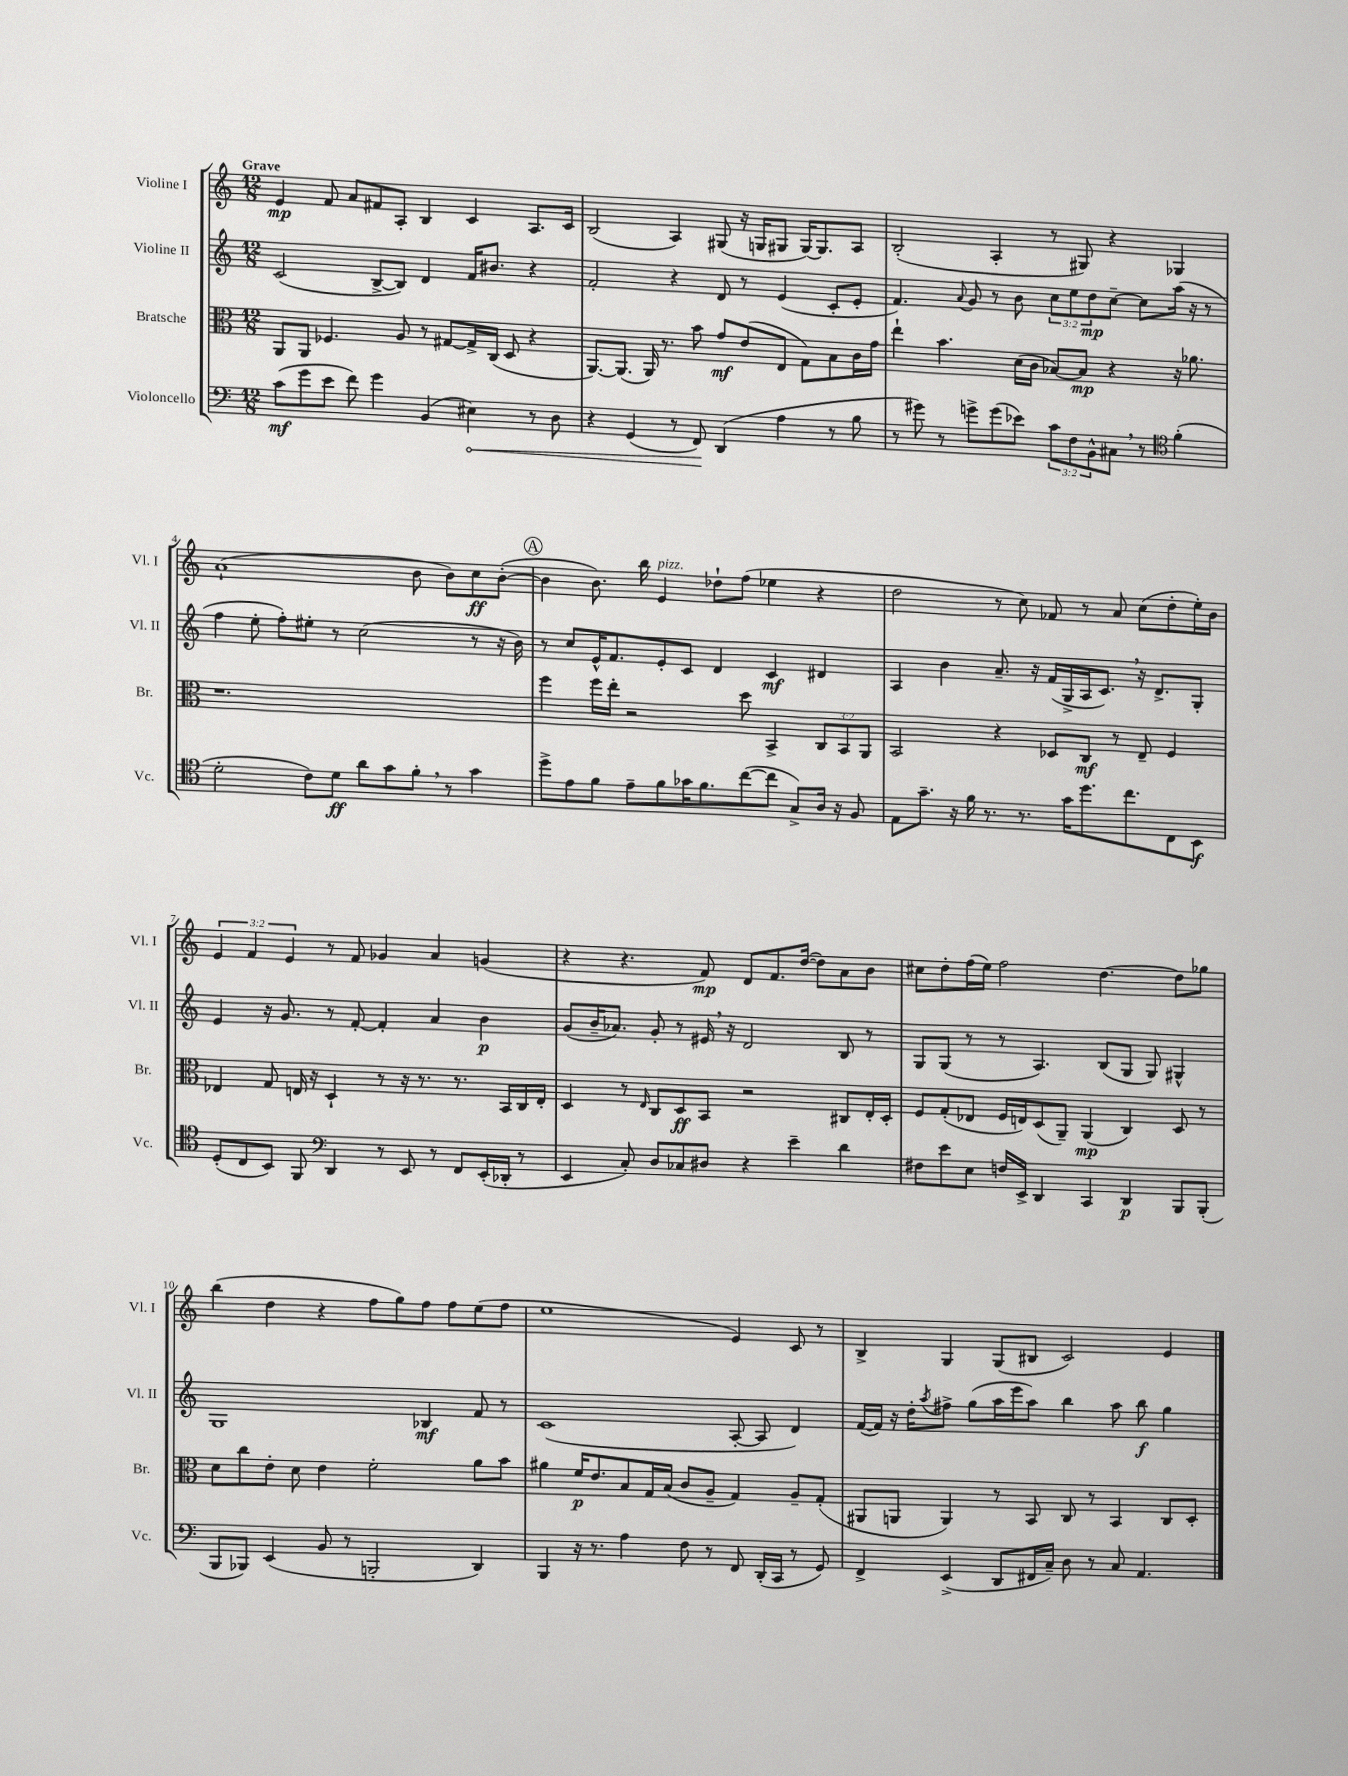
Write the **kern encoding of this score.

**kern	**kern	**kern	**kern
*staff4	*staff3	*staff2	*staff1
*clefF4	*clefC3	*clefG2	*clefG2
*k[]	*k[]	*k[]	*k[]
*M12/8	*M12/8	*M12/8	*M12/8
(8c\L	8AA/L	(2c/	4e/
8g\	8AA/J	.	.
8e\J	4.F-/	.	8f/
8f\)	.	.	8a/L
4g\	.	[8B^/L	8f#/
.	8A/	8B/]J)	8A'/J
(4BB/	8r	4d/	4B/
.	[8G#/L	.	.
4E#\)	16G#^/]L	16f/LK	4c/
.	(16C/JJ	8.b#/J	.
.	8D/	.	.
8r	4r	4r	8.A/L
8D\	.	.	.
.	.	.	16c/Jk
=	=	=	=
4r	[8.AA/L)	2f'/	(2B/
.	(8.AA/]J	.	.
(4GG/	.	.	.
.	16AA/)	.	.
.	8.r	.	.
8r	.	4r	4A/)
8FF/)	8b\	.	.
(4DD/	8g/L	8d/	(8G#/
.	(8e/	8r	16r
.	.	.	16G/LK
4A\	8E/J	(4e/	8G#/J
.	8G\L)	.	[16G#/LK)
.	.	.	8.G#/]
8r	8B\	8c'/L	.
8B\	16c\L	8e'/J	8A/J
.	16g\JJ	.	.
=	=	=	=
8r	4ee`\	4.f/)	(2B'/
8g#\)	.	.	.
8r	4.b\	.	.
.	.	8qqa/	.
8g^\L	.	8g/	.
(8g\	.	8r	4A'/
8e-\J)	(16d\LL	8b\	.
.	16c\JJ	.	.
12c\L	[8B-/L)	12cc\L	8r
12F\	.	12ee\	.
.	8B-/]J	.	8G#/)
12BB^^\	.	12dd\	.
8C#\J	4r	[8cc~\J	4r
8r	.	8cc\]L	.
*clefC4	*	*	*
(4f'\	16r	(16aa\Jk	4G-/
.	8.a-\	16r	.
.	.	8r	.
=	=	=	=
2d'\	1.r	4ff\	(1a`
.	.	8ee'\	.
.	.	8ff'\L)	.
8c\L)	.	8ee#'\J	.
8d\J	.	8r	.
8a\L	.	(2cc\	.
8g\	.	.	.
8f'\J	.	.	8b\
8r	.	.	8b\L)
4g\	.	8r	8cc\
.	.	16r	([8b'\J
.	.	16b\)	.
=	=	=	=
8dd^\L	4ff\	8r	4b\]
8e\	.	8cc/L	.
8f\J	16ff\LL	16e^^/K	8.b\)
.	16ee'\JJ	8.f/	.
8e~\L	2r	.	.
.	.	.	16bb\
8f\	.	8e'/	4e/
16g-\K	.	8c/J	.
8.f\	.	.	.
.	.	4d/	8dd-`\L
([8cc\	8dd\	.	(8ff\J
8cc\]J	4BB^/	4c/	4ee-\
8G^/L)	.	.	.
16A/Jk	12C/L	4d#/	4r
16r	.	.	.
.	12BB/	.	.
8F/	.	.	.
.	12AA/J	.	.
=	=	=	=
8E\L	2BB/	4A/	2dd\
8.g~\J	.	.	.
.	.	4b\	.
16r	.	.	.
16f\	.	.	.
8.r	.	.	.
.	4r	8.a~/	8r
8.r	.	.	8cc\)
.	.	16r	.
.	8D-/L	(16f/LL	8f-/
16g\LK	.	16G^/	.
8.dd\	8C/J	16A/J	8r
.	.	8.c/J)	.
.	8r	.	8a/
8.cc\	.	.	.
.	8E~/	16r	(8cc\L
.	.	8.d^/L	.
8C\	4F/	.	8dd'\
8BB\J	.	8G'/J	16ee'\L)
.	.	.	16b\JJ
=	=	=	=
(8D'/L	4E-/	4e/	6e/
8C/	.	.	.
.	.	.	6f/
8BB/J)	8G/	16r	.
.	.	8.g/	.
.	.	.	6e/
8FF/	16E/	.	.
.	16r	.	.
*clefF4	*	*	*
4DD/	4D`/	8r	8r
.	.	[8f'/	8f/
8r	8r	4f'/]	4g-/
8EE/	16r	.	.
.	8.r	.	.
8r	.	4a/	4a/
8FF/L	8.r	.	.
(16EE'/L	.	4b\	(4g/
16DD-'/JJ	16BB/LL	.	.
8r	16C/	.	.
.	16E'/JJ	.	.
=	=	=	=
4EE/	4D/	(8g/L	4r
.	.	16b~/K	.
.	.	8.a-/J)	.
8C'/)	8r	.	4.r
.	16qqE/	.	.
8D/L	8C/L	8g'/	.
8C-/	8D/	8r	.
8D#/J	8BB/J	16e#/	8f/)
.	.	16r	.
4r	2r	2d/	8d/L
.	.	.	8.f/
4e~\	.	.	.
.	.	.	([16dd/Jk
.	.	.	8dd\]L)
4d\	8C#/L	8B/	8a\
.	16E'/L	8r	8b\J
.	16D'/JJ	.	.
=	=	=	=
8F#\L	8F/L	8G/L	8cc#\L
8e\	(8G'/	(8G/J	8dd'\
8E\J	8E-/J	8r	(16ff\L
.	.	.	16ee\JJ)
16F/LL	16F/LL	8r	2ff\
16EE^/JJ	16E/J)	.	.
4DD/	(8D/	4.A/)	.
.	8AA~/J)	.	.
4CC/	(4AA/	.	.
.	.	(8B/L	[4.dd\
4DD/	4C/)	8G/J	.
.	.	8G/)	.
8BBB/L	8D/	4G#^^/	8dd\]L
(8BBB'/J	8r	.	8gg-\J
=	=	=	=
8BBB/L	8d\L	1G	(4bb\
8BBB-/J)	8cc\	.	.
(4EE/	8e'\J	.	4dd\
.	8d\	.	.
8BB/	4e\	.	4r
8r	.	.	.
2BBB'/	2f'\	.	8ff\L
.	.	.	8gg\)
.	.	4B-/	8ff\J
.	.	.	8ff\L
4DD/)	8a\L	8f/	(8ee\
.	8b\J	8r	8ff\J
=	=	=	=
4BBB/	4a#\	(1c	1ee
16r	16f/LK	.	.
8.r	8.e/	.	.
4A\	8B/	.	.
.	16G/L	.	.
.	(16B/JJ	.	.
8F\	8c/L	.	.
8r	8A~/J	.	.
8FF/	4G/)	[8A'/	4e/)
(16DD'/LL	.	8A/]	.
16CC/JJ	.	.	.
8r	8A~/L	4d/)	8c/
8GG/)	(8G'/J	.	8r
=	=	=	=
4FF^/	8AA#/L	([16f/LL	4B^/
.	.	16f/]JJ)	.
.	8AA/J	16r	.
.	.	16dd'\LK	.
.	.	8qaa/	.
(4EE^/	4AA/)	8ff#^\J	4G/
.	.	(8gg\L	.
8DD/L	8r	16aa\L	(8G/L
.	.	16eee\J	.
16FF#/L	8BB/	8aa\J)	8B#/J
16C~/JJ)	.	.	.
8D\	8C/	4bb\	2c/)
8r	8r	.	.
8C/	4BB/	8aa\	.
4.AA/	.	8bb\	.
.	8C/L	4gg\	4e/
.	8D'/J	.	.
==	==	==	==
*-	*-	*-	*-
